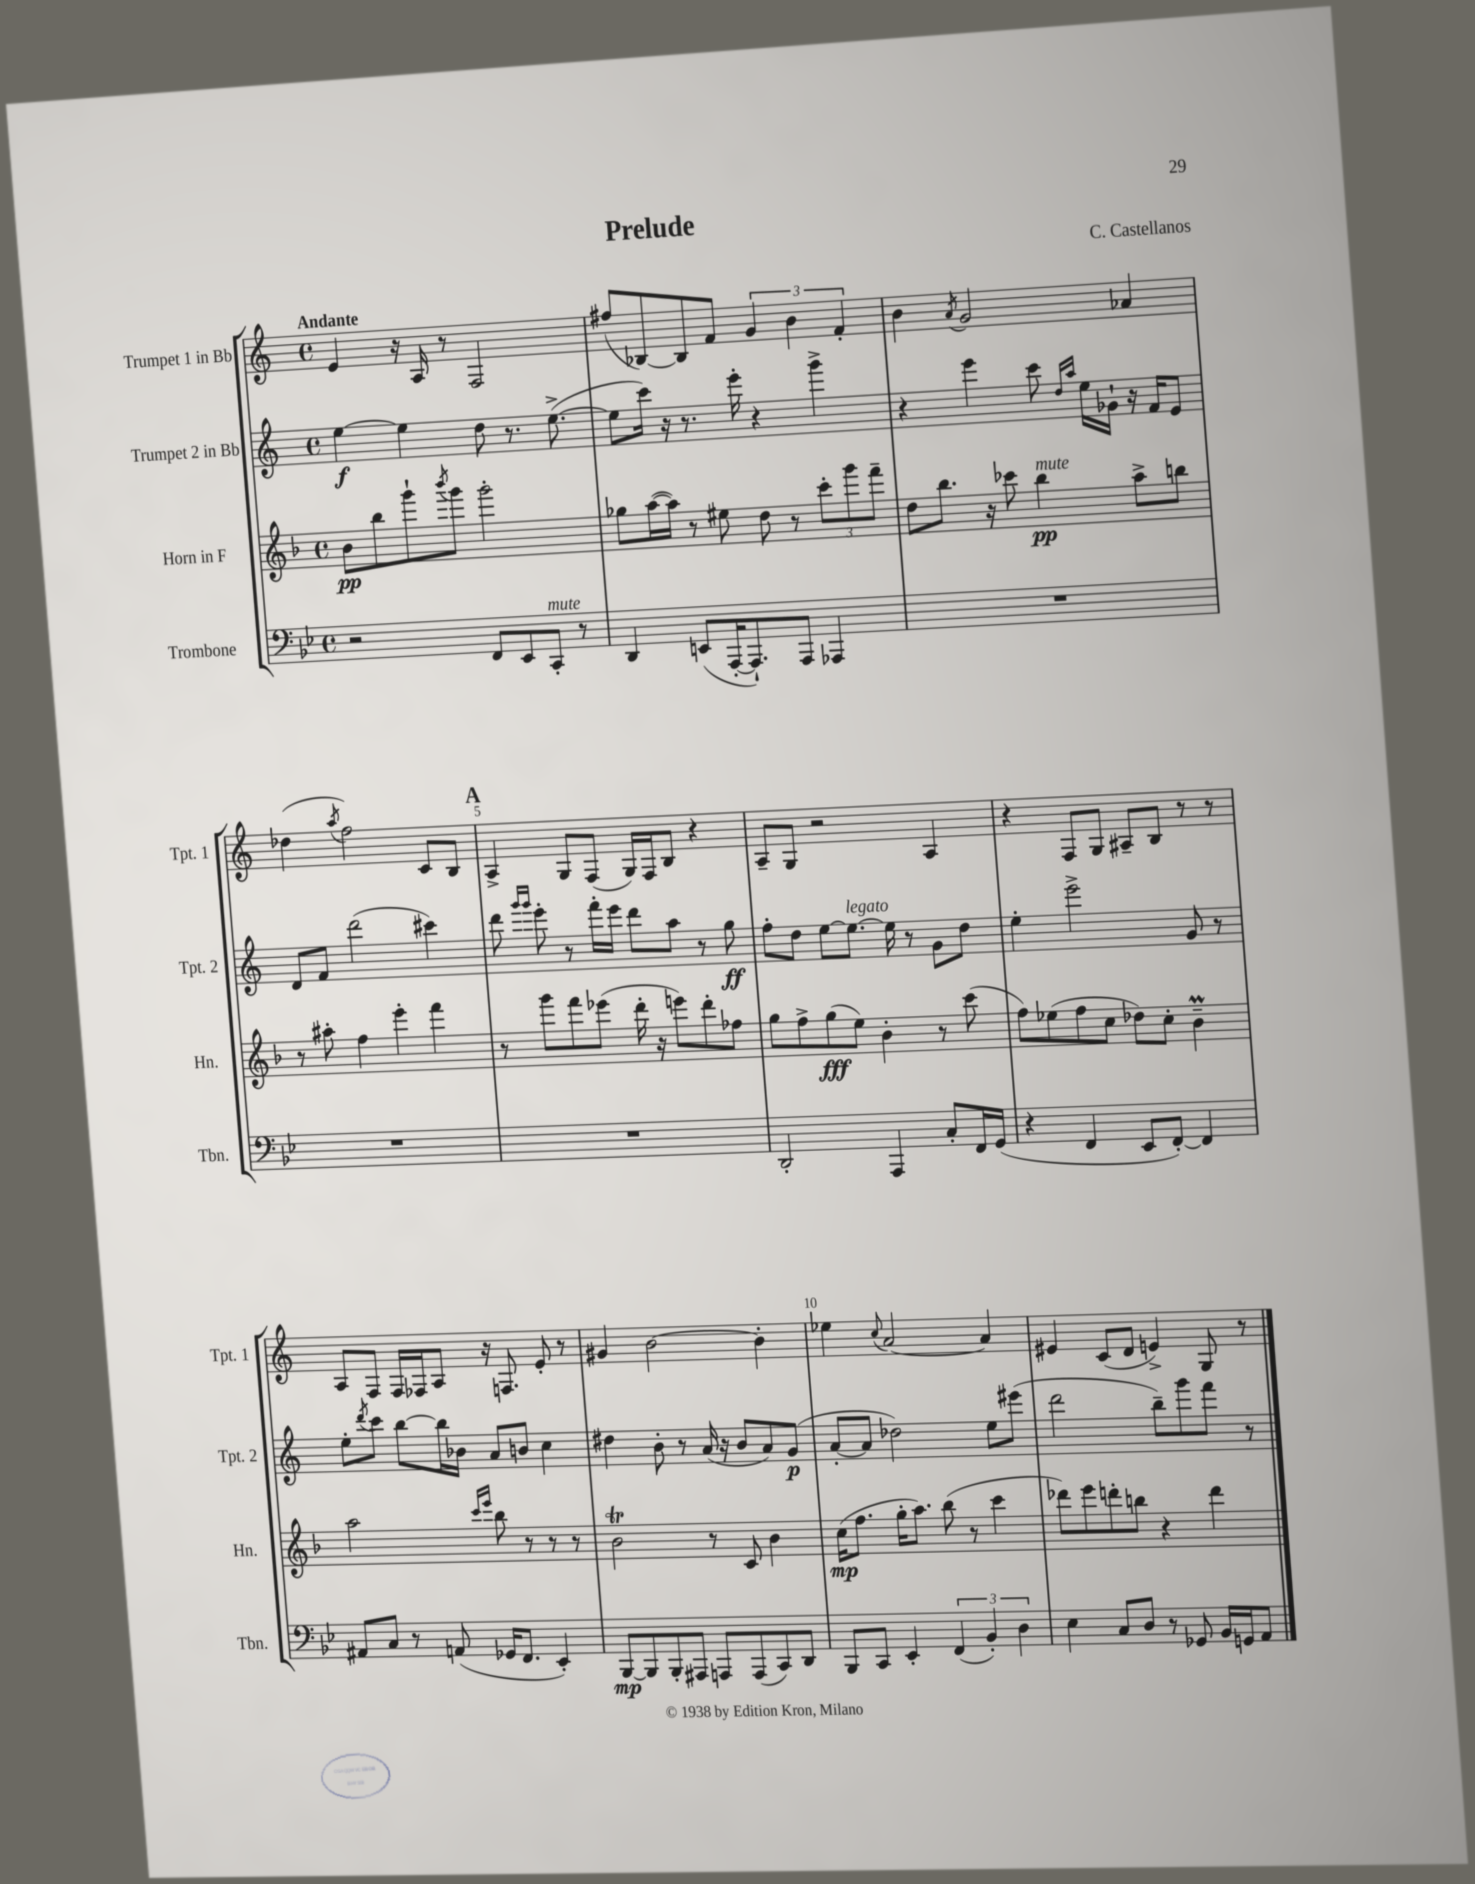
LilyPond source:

\header { title = "Prelude" composer = "C. Castellanos" }
<<
\new StaffGroup <<
\new Staff = "s0" \with { instrumentName = "Trumpet 1 in Bb" shortInstrumentName = "Tpt. 1" } {
    \clef treble \key c \major \defaultTimeSignature \time 4/4 \tempo "Andante"
    e'4 r16 a16 r8 f2 |
    fis''8( bes8~) bes8 f'8 \tuplet 3/2 { g'4 b'4 f'4-. } |
    b'4 \acciaccatura { a'8 } g'2 aes'4 |
    des''4( \acciaccatura { a''8 } f''2) c'8 b8 |
    \mark \markup { \bold "A" } a4-> g8 f8( g16) f16 b8 r4 |
    a8-- g8 r2 a4 |
    r4 f8 g8 ais8-- b8 r8 r8 |
    a8 f8 f16 fes16 a8 r16 f8. e'8-. r8 |
    gis'4 b'2~ b'4-. |
    ees''4 \appoggiatura { c''8 } a'2~ a'4 |
    eis'4 c'8( d'8 e'4->) g8 r8 \bar "|." |
}
\new Staff = "s1" \with { instrumentName = "Trumpet 2 in Bb" shortInstrumentName = "Tpt. 2" } {
    \clef treble \key c \major \defaultTimeSignature \time 4/4
    e''4~\f e''4 d''8 r8. e''8.~->( |
    e''8 c'''16) r16 r8. e'''16-. r4 g'''4-> |
    r4 e'''4 c'''8 \grace { d''16 a''16 } e''16 ges'16-! r16 f'16 e'8 |
    d'8 f'8 d'''2( cis'''4) |
    \mark \markup { \bold "A" } d'''8 \grace { g'''16 g'''16 } e'''8-. r8 f'''16-. e'''16 d'''8 a''8 r8 g''8\ff |
    f''8-. d''8 e''8~ e''8.~^\markup { \italic "legato" } e''16 r8 g'8 d''8 |
    e''4-. e'''2-> g'8 r8 |
    e''8-. \acciaccatura { d'''8 } c'''8 b''8~ b''16 bes'16 a'8 b'8 c''4 |
    dis''4 b'8-. r8 a'16( r16 b'8 a'8) g'8\p( |
    a'8~-. a'8 des''2) e''8 eis'''8( |
    d'''2 b''8--) g'''8 f'''8 r8 \bar "|." |
}
\new Staff = "s2" \with { instrumentName = "Horn in F" shortInstrumentName = "Hn." } {
    \clef treble \key f \major \defaultTimeSignature \time 4/4
    bes'8\pp bes''8 g'''8-! \acciaccatura { bes'''8 } g'''8 g'''2-. |
    ges''8 a''16~( a''16) r8 eis''8 d''8 r8 \tuplet 3/2 { c'''8-. g'''8 f'''8-- } |
    d''8 bes''8. r16 ces'''8 bes''4\pp^\markup { \italic "mute" } a''8-> b''8 |
    r8 ais''8-. f''4 e'''4-. f'''4 |
    \mark \markup { \bold "A" } r8 g'''8 f'''8 ees'''8( d'''16-. r16 e'''8) d'''8-. fes''8 |
    g''8 f''8-> g''8\fff( e''8) bes'4-. r8 c'''8( |
    f''8) ees''8( f''8 c''8 des''8) c''8-. bes'4--\prall |
    a''2 \grace { c'''16 e'''16 } bes''8 r8 r8 r8 |
    bes'2\trill r8 c'8 bes'4 |
    c''16\mp( f''8. g''16-. a''8.) bes''8( r8 c'''4 |
    des'''8) e'''8 d'''8-. b''8 r4 d'''4 \bar "|." |
}
\new Staff = "s3" \with { instrumentName = "Trombone" shortInstrumentName = "Tbn." } {
    \clef bass \key bes \major \defaultTimeSignature \time 4/4
    r2 f,8 ees,8 c,8-.^\markup { \italic "mute" } r8 |
    d,4 e,8( a,,16~-. a,,8.-!) a,,8 aes,,4 |
    R1 |
    R1 |
    \mark \markup { \bold "A" } R1 |
    d,2-. a,,4 c8-. f,16 g,16( |
    r4 f,4 ees,8 f,8~-.) f,4 |
    ais,8 c8 r8 a,8( ges,16 f,8. ees,4-.) |
    bes,,8~\mp bes,,8 bes,,8-. ais,,8 a,,8 a,,8( c,8) d,8 |
    bes,,8 c,8 ees,4-. \tuplet 3/2 { f,4( bes,4-.) d4 } |
    ees4 c8 d8 r8 ges,8 bes,16 g,16 a,8 \bar "|." |
}
>>
>>
\layout { \context { \Score \override BarNumber.break-visibility = ##(#f #t #t) barNumberVisibility = #(every-nth-bar-number-visible 5) } }
